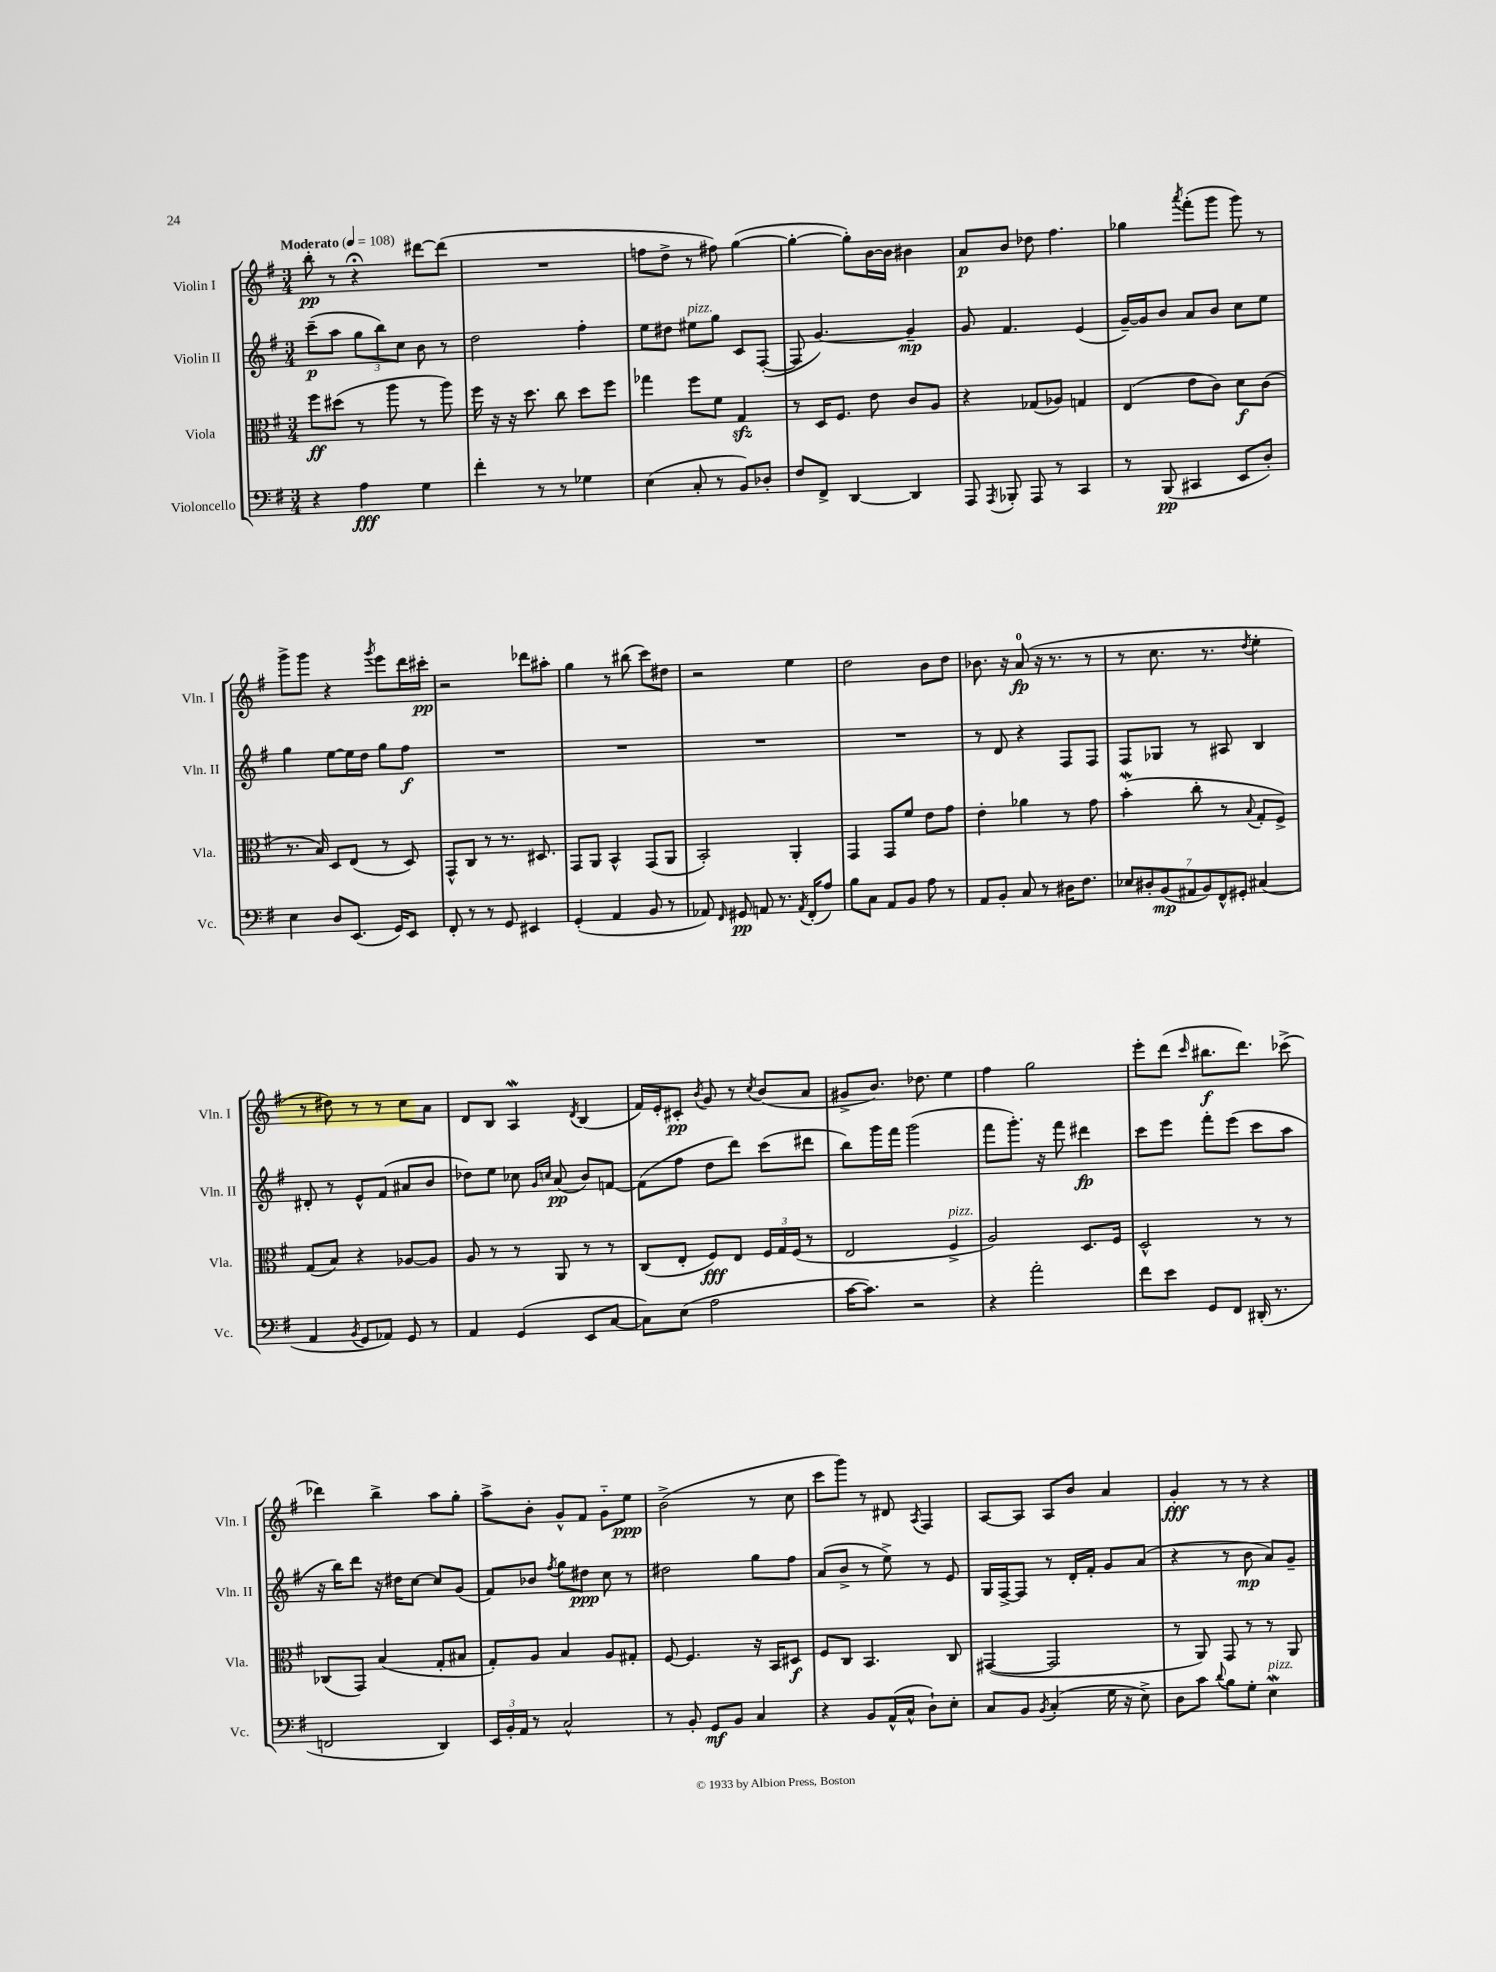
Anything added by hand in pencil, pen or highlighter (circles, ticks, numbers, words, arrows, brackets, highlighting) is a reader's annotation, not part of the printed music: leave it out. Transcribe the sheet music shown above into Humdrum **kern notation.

**kern	**kern	**kern	**kern
*staff4	*staff3	*staff2	*staff1
*clefF4	*clefC3	*clefG2	*clefG2
*k[f#]	*k[f#]	*k[f#]	*k[f#]
*M3/4	*M3/4	*M3/4	*M3/4
*MM108	*MM108	*MM108	*MM108
4r	8ff#	(8ccc~	8bb'
.	(8dd#	8aa	8r
4A	8r	12gg	4r;
.	.	12bb)	.
.	8aa	.	.
.	.	12cc	.
4G	8r	8b	[8ddd#
.	8aa)	8r	(8ddd#]
=	=	=	=
4f#'	16ff#	2dd	2.r
.	16r	.	.
.	16r	.	.
.	8.dd	.	.
8r	.	.	.
8r	8cc	.	.
4G-	8dd	4ff#'	.
.	8ff#	.	.
=	=	=	=
(4E	4gg-	8ee	8ff
.	.	8dd#	8dd^
8C'	8ff#	8ee#	8r
8r	8f#	8gg	8ff#)
8BB)	4G	8c	([4gg
8D-'	.	([8F#'	.
=	=	=	=
8F#	8r	8F#]	4gg'_
8FF#^	16D	[4.g)	.
.	8.F#	.	.
[4DD	.	.	8gg'])
.	8e	.	[16b
.	.	.	16b]
4DD]	8c	4g~]	4b#
.	8A	.	.
=	=	=	=
8AAA	4r	8g	8a
8qAAA	.	.	.
8BBB-'	.	4.f#	8b
8AAA	(8G-	.	8dd-
8r	8A-)	.	4.ff#
4CC	4G	(4e	.
=	=	=	=
8r	(4E	[16g~)	4gg-
.	.	16g]	.
(8BBB	.	8b	.
.	.	.	8qaaa
4CC#	8e	8a	(8fff#'
.	8c)	8b	8ggg
8EE	8d	8cc	8ggg)
8D')	(8c	8ee	8r
=	=	=	=
4E	8.r	4gg	8ggg^
.	.	.	8ggg
.	16B)	.	.
8D	8D	[8ee	4r
(8.EE	(8E	16ee]	.
.	.	16dd	.
.	.	.	8qggg
.	8r	8gg	8eee
16GG)	.	.	.
8EE	8D)	8ff#	16ddd
.	.	.	16ccc#'
=	=	=	=
8FF#'	8GG^^	2.r	2r
8r	8C	.	.
8r	8r	.	.
8GG	8.r	.	.
4EE#	.	.	8ddd-
.	8.D#	.	.
.	.	.	8aa#'
=	=	=	=
(4GG'	8GG	2.r	4gg
.	8AA	.	.
4AA	4BB^^	.	8r
.	.	.	(8bb#
8BB	(8GG	.	8ccc)
8r	8AA	.	8dd#
=	=	=	=
8AA-)	2BB')	2.r	2r
16qqFF#	.	.	.
8GG#	.	.	.
8AA	.	.	.
8.r	.	.	.
.	4AA'	.	4ee
8qAA	.	.	.
(16FF#'	.	.	.
8A)	.	.	.
=	=	=	=
8B	4GG	2.r	2dd
8C	.	.	.
8AA	8GG	.	.
8BB	8f#	.	.
8A	8e	.	8b
8r	8g	.	8dd
=	=	=	=
8AA	4e'	8r	8.b-
8BB'	.	8d	.
.	.	.	16r
8C	4a-	4r	(8a
8r	.	.	16r
.	.	.	8.r
16D#	8r	8F#	.
8.F#	.	.	.
.	8g	8F#	8r
=	=	=	=
14E-	(4b'	8F#	8r
14D#'	.	.	.
.	.	8G-	8.cc
(14BB	.	.	.
14AA#	.	.	.
.	8cc'	8r	.
14BB)	.	.	.
.	.	.	8.r
14FF#^^	.	.	.
.	8r	8A#	.
14GG#'	.	.	.
.	8qqB	.	8qdd
(4C#	8G'	4B	4ee'
.	8F#^)	.	.
=	=	=	=
4AA	(8G	8d#'	8r
.	8B)	8r	8dd#)
8qBB	.	.	.
8GG	4r	8e^^	8r
8AA-)	.	(8f#	8r
8GG	[8A-	8a#	8cc
8r	8A-]	8b	8a
=	=	=	=
4AA	8A	8dd-)	8d
.	8r	8ee	8B
(4GG	8r	8cc-	4A
.	.	16qqg	.
.	.	16qqcc	.
.	8AA	(8a	.
.	.	.	8qd
8EE	8r	8b)	(4B
[8C	8r	[8f	.
=	=	=	=
8C])	(8C	(8f]	16f#)
.	.	.	16e'
(8E	8E'	8ff#	8c#'
.	.	.	8qb
2A	8F#)	8dd	8g
.	8E	8ddd)	8r
.	.	.	8qcc
.	24F#	(8ccc	(8b
.	24G	.	.
.	(24F#	.	.
.	8r	8ddd#	8a
=	=	=	=
[16c	2E	8bb)	8g#^
8.c])	.	.	.
.	.	16ggg	8.b)
.	.	16fff#	.
2r	.	(2ggg	.
.	.	.	8.dd-
.	4F#^	.	4ee
=	=	=	=
4r	2A)	8fff#	4ff#
.	.	8.ggg')	.
2a'	.	.	2gg
.	.	16r	.
.	.	8fff#	.
.	8.D	4ddd#	.
.	16F#	.	.
=	=	=	=
8f#	2D^^	8ccc	8eee'
8e	.	8eee	(8ddd
.	.	.	16qqccc
8GG	.	8fff#'	8.bb#
8FF#	.	(8eee	.
.	.	.	8.ddd)
(16DD#'	8r	8ccc	.
8.r	.	.	.
.	8r	8aa	(8ccc-^
=	=	=	=
2FF	(8C-	16r	4ddd-)
.	.	16bb)	.
.	8GG)	8ddd	.
.	(4B	16r	4bb^
.	.	16dd#	.
.	.	[8cc	.
4DD)	8G'	8cc]	8aa
.	8B#	(8g	8gg'
=	=	=	=
24EE	8G')	8f#)	8aa^
24BB'	.	.	.
24AA	.	.	.
8r	8A	8b-	8b'
.	.	8qff#	.
2C^^	4B	8gg	8g^^
.	.	8dd#	8f#
.	8A	8cc	8g'~
.	8G#'	8r	8ee
=	=	=	=
8r	[8F#	2dd#	(2b^
8BB'	4.F#]	.	.
8GG	.	.	.
8BB	.	.	.
4C	16r	8gg	8r
.	16BB	.	.
.	8D#	8ff#	8cc
=	=	=	=
4r	8F#	(8a	8ccc
.	8C	8b^	8ggg)
8BB	4.BB	8r	8r
(16AA^^	.	8ee^)	8d#
16C^^	.	.	.
.	.	.	8qA
8D`)	.	8r	4F#
8E'	8C	8e	.
=	=	=	=
8C	([4GG#	16G	[8A
.	.	[16F#^	.
8BB	.	8F#]	8A]
8qBB	.	.	.
(4C'	2GG#]	8r	8A
.	.	16d'	8b
.	.	16f#'	.
16G	.	8g	4a
16r	.	.	.
8E^)	.	(8a	.
=	=	=	=
8D	8r	4r	4g'
8c	8AA)	.	.
8qqd	.	.	.
8B	8GG	8r	8r
8G'	8r	8b	8r
4E	8r	8a)	4r
.	8AA	8g~	.
==	==	==	==
*-	*-	*-	*-
